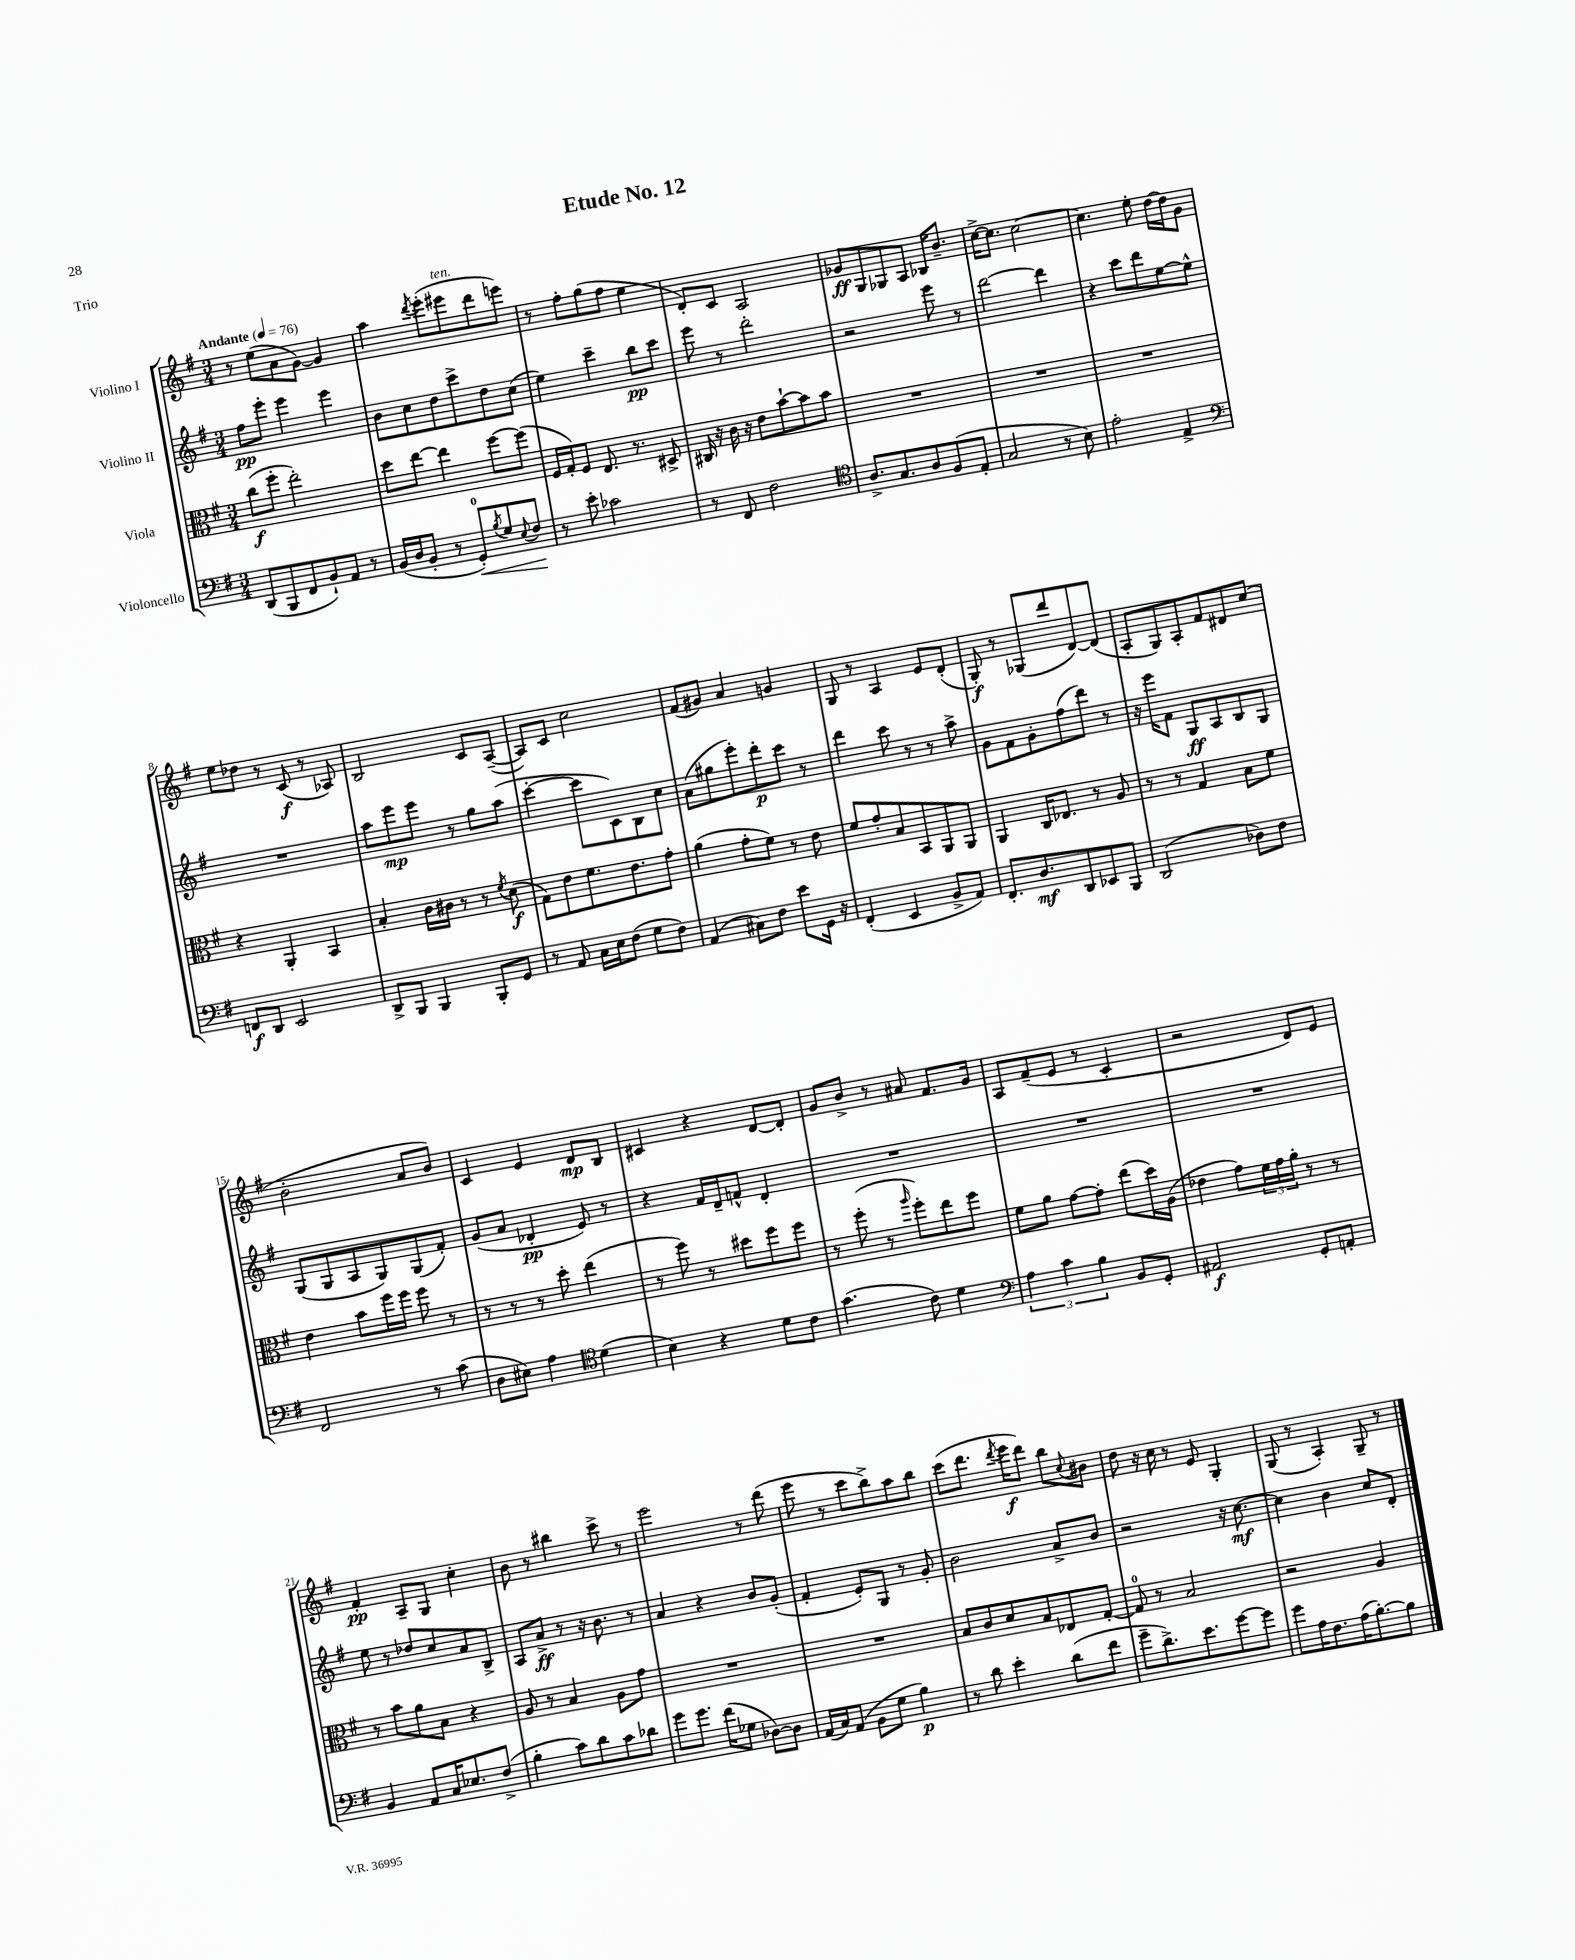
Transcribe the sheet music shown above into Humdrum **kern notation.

**kern	**kern	**kern	**kern
*staff4	*staff3	*staff2	*staff1
*clefF4	*clefC3	*clefG2	*clefG2
*k[f#]	*k[f#]	*k[f#]	*k[f#]
*M3/4	*M3/4	*M3/4	*M3/4
*MM76	*MM76	*MM76	*MM76
(8DD	(8cc	8ff#	8r
8BBB	8ff#'	8eee'	(8ee
8FF#	2ee')	4eee	8a
8BB`)	.	.	[8g)
8AA	.	4eee	4g]
8r	.	.	.
=	=	=	=
(16BB	8dd	8b	4aa
16D	.	.	.
8BB'	[8ee	8cc	.
.	.	.	8qddd
8r	4ee]	8dd	(8eee'
8GG')	.	8ccc^	8eee#
8qB	.	.	.
8G	[8ff#	8dd	8ddd
8qqE	.	.	.
8F#	(8ff#]	(8cc	8eee)
=	=	=	=
8r	16F#	4ee)	8r
.	16G')	.	.
8e'	8F#	.	8ff#'
2c-	8.E	4ccc~	(8gg
.	.	.	8ff#
.	8.r	.	.
.	.	8bb	4ee
.	8D#^	8ccc	.
=	=	=	=
8r	16C#	8eee	8d')
.	16r	.	.
8FF#	16c	8r	8c
.	16r	.	.
2F#	8e	2ddd'	2A
.	[8b`	.	.
.	8b]	.	.
.	8b	.	.
=	=	=	=
*clefC4	*	*	*
8.A^	2.r	2r	8g-
.	.	.	8G
8.G	.	.	.
.	.	.	8G-
8A	.	.	8A
(8F#	.	8eee	16B-
.	.	.	8.b~
8E'	.	8r	.
=	=	=	=
2G	2.r	[2ddd	[16cc^
.	.	.	8.cc]
.	.	.	[2cc
8r	.	4ddd]	.
8B)	.	.	.
=	=	=	=
2e'	2.r	4r	4.cc]
.	.	8ccc	.
.	.	8ddd	8ee'
4E^	.	[8ee	[16dd
.	.	.	16dd]
.	.	8ee^^]	8g
=	=	=	=
*clefF4	*	*	*
8FF	4r	2.r	8ee
8DD	.	.	8dd-
2EE	4AA'	.	8r
.	.	.	(8c
.	4BB	.	8r
.	.	.	8A-)
=	=	=	=
8DD^	4B'	8aa	2B
8BBB	.	8eee	.
4BBB	16c	8eee	.
.	16c#	.	.
.	8r	8r	.
8BBB'	8r	8gg	8c
.	8qf#	.	.
8GG	(8d	(8aa	([8A~
=	=	=	=
8r	8G)	[4ccc'	8A])
8AA	8e	.	8c
16C	8.f#	8ccc]	2cc
16E	.	.	.
(8F#	.	8c)	.
.	8.e	.	.
8G	.	8B	.
8F#)	8g'	8cc	.
=	=	=	=
(4AA	(4a	(8a	(8f#
.	.	8gg#	8g#)
8C#)	8g'	8eee')	4a
8F#	8f#)	8ddd'	.
8e	8r	8ccc	4g
16GG	8e	8r	.
16r	.	.	.
=	=	=	=
(4FF#'	8f#	4ddd	8G
.	8g'	.	8r
4EE	8B	8ccc	4A
.	8BB	8r	.
8BB^	8AA	8r	8e
8AA)	8AA	8aa^	(8d'
=	=	=	=
8.FF#'	4AA	8g	8G')
.	.	8f#	8r
8.D	.	.	.
.	16C	8g'	(8G-
.	8.E-	.	.
8DD	.	(8ff#	8ddd
8EE-	8r	8ddd)	[8d)
8BBB	8A	8r	(8d]
=	=	=	=
(2DD	8r	16r	8A'
.	.	16eee	.
.	8r	8f#	8G)
.	4G	8G	8A'
.	.	8A	8f#
8D-)	8B	8B	8d#
8F#	8f#	8G	(8cc
=	=	=	=
2FF#	4e	(8G	2b'
.	.	8G	.
.	8b	8A	.
.	16ff#	8G)	.
.	16ff#	.	.
8r	8ff#	(8G	8a
(8c	8r	8f#')	8b)
=	=	=	=
8D	8r	(8g	4c
8E#)	8r	8a	.
4A	8r	4d-'	4e
.	8dd'	.	.
*clefC4	*	*	*
(4d	(4ee	8e)	8d
.	.	8r	8B
=	=	=	=
4B)	8r	4r	4c#
.	8ff#)	.	.
4r	8r	16f#	4r
.	.	16d~	.
.	8dd#	8f^^	.
8d	8ff#	4d'	[8d
8c	8ff#	.	8d']
=	=	=	=
(4.g	8r	2.r	8g
.	(8ff#'	.	8b^
.	8r	.	8r
.	16qqaa	.	.
8c)	8ff#')	.	8a#
4d	8ee	.	8.f#
.	8ff#	.	.
.	.	.	16g
=	=	=	=
*clefF4	*	*	*
6A	8f#	2.r	8A
.	8a	.	(8f#~
6c	.	.	.
.	[8g	.	8e
6B	.	.	.
.	8g']	.	8r
8BB	(8ee	.	4c'
8GG'	16dd)	.	.
.	(16A	.	.
=	=	=	=
2AA#	4e-	2.r	2r
.	8g)	.	.
.	24f#	.	.
.	24g	.	.
.	24a'	.	.
8GG'	8r	.	8d)
8AA'	8r	.	8e
=	=	=	=
4BB	8r	8ee	4f#'
.	8b	8r	.
8AA	8a	8dd-	8A~
16C	8B	8cc	8G
8.E-	.	.	.
.	4r	8a	4cc'
(8F#^	.	8B^	.
=	=	=	=
4B'	8A	8A	8b
.	8r	8a^	8r
8c)	4B	8r	4bb#
8d	.	16r	.
.	.	8.b	.
8c	8A	.	8ccc^
8d-	8g	8r	8r
=	=	=	=
8g	2.r	4a	2eee
8.g	.	.	.
.	.	4r	.
(16f#	.	.	.
8G-	.	.	.
[8D-)	.	8b	8r
8D-]	.	(8g'	(8ddd
=	=	=	=
(16AA	2.r	4f#'	8eee
16C)	.	.	.
(8AA	.	.	8r
8BB	.	8e')	8ccc
8G	.	8G	8bb^)
4B)	.	8r	8aa
.	.	8g'	8bb
=	=	=	=
8r	8B	2b	(8ccc
8d	8c	.	8.ddd
4e'	8d	.	.
.	.	.	8qddd
.	.	.	16eee
.	8B	.	8ddd)
(8d	8E-	8a^	8bb
.	.	.	8qqcc
8f#	[8G'	8b	8b#
=	=	=	=
8g~	8G]	2r	8dd
8.d^)	8r	.	16r
.	.	.	16cc
.	2B	.	8r
8.e	.	.	.
.	.	.	8e
[8g	.	16r	4G'
.	.	[8.cc	.
8g]	.	.	.
=	=	=	=
8g	2r	4cc]	(8G
16A	.	.	8r
8.F#	.	.	.
.	.	4b	4A')
(16A	.	.	.
[8.B')	.	.	.
.	4A	8cc	8G~
8B]	.	8d'	8r
==	==	==	==
*-	*-	*-	*-
